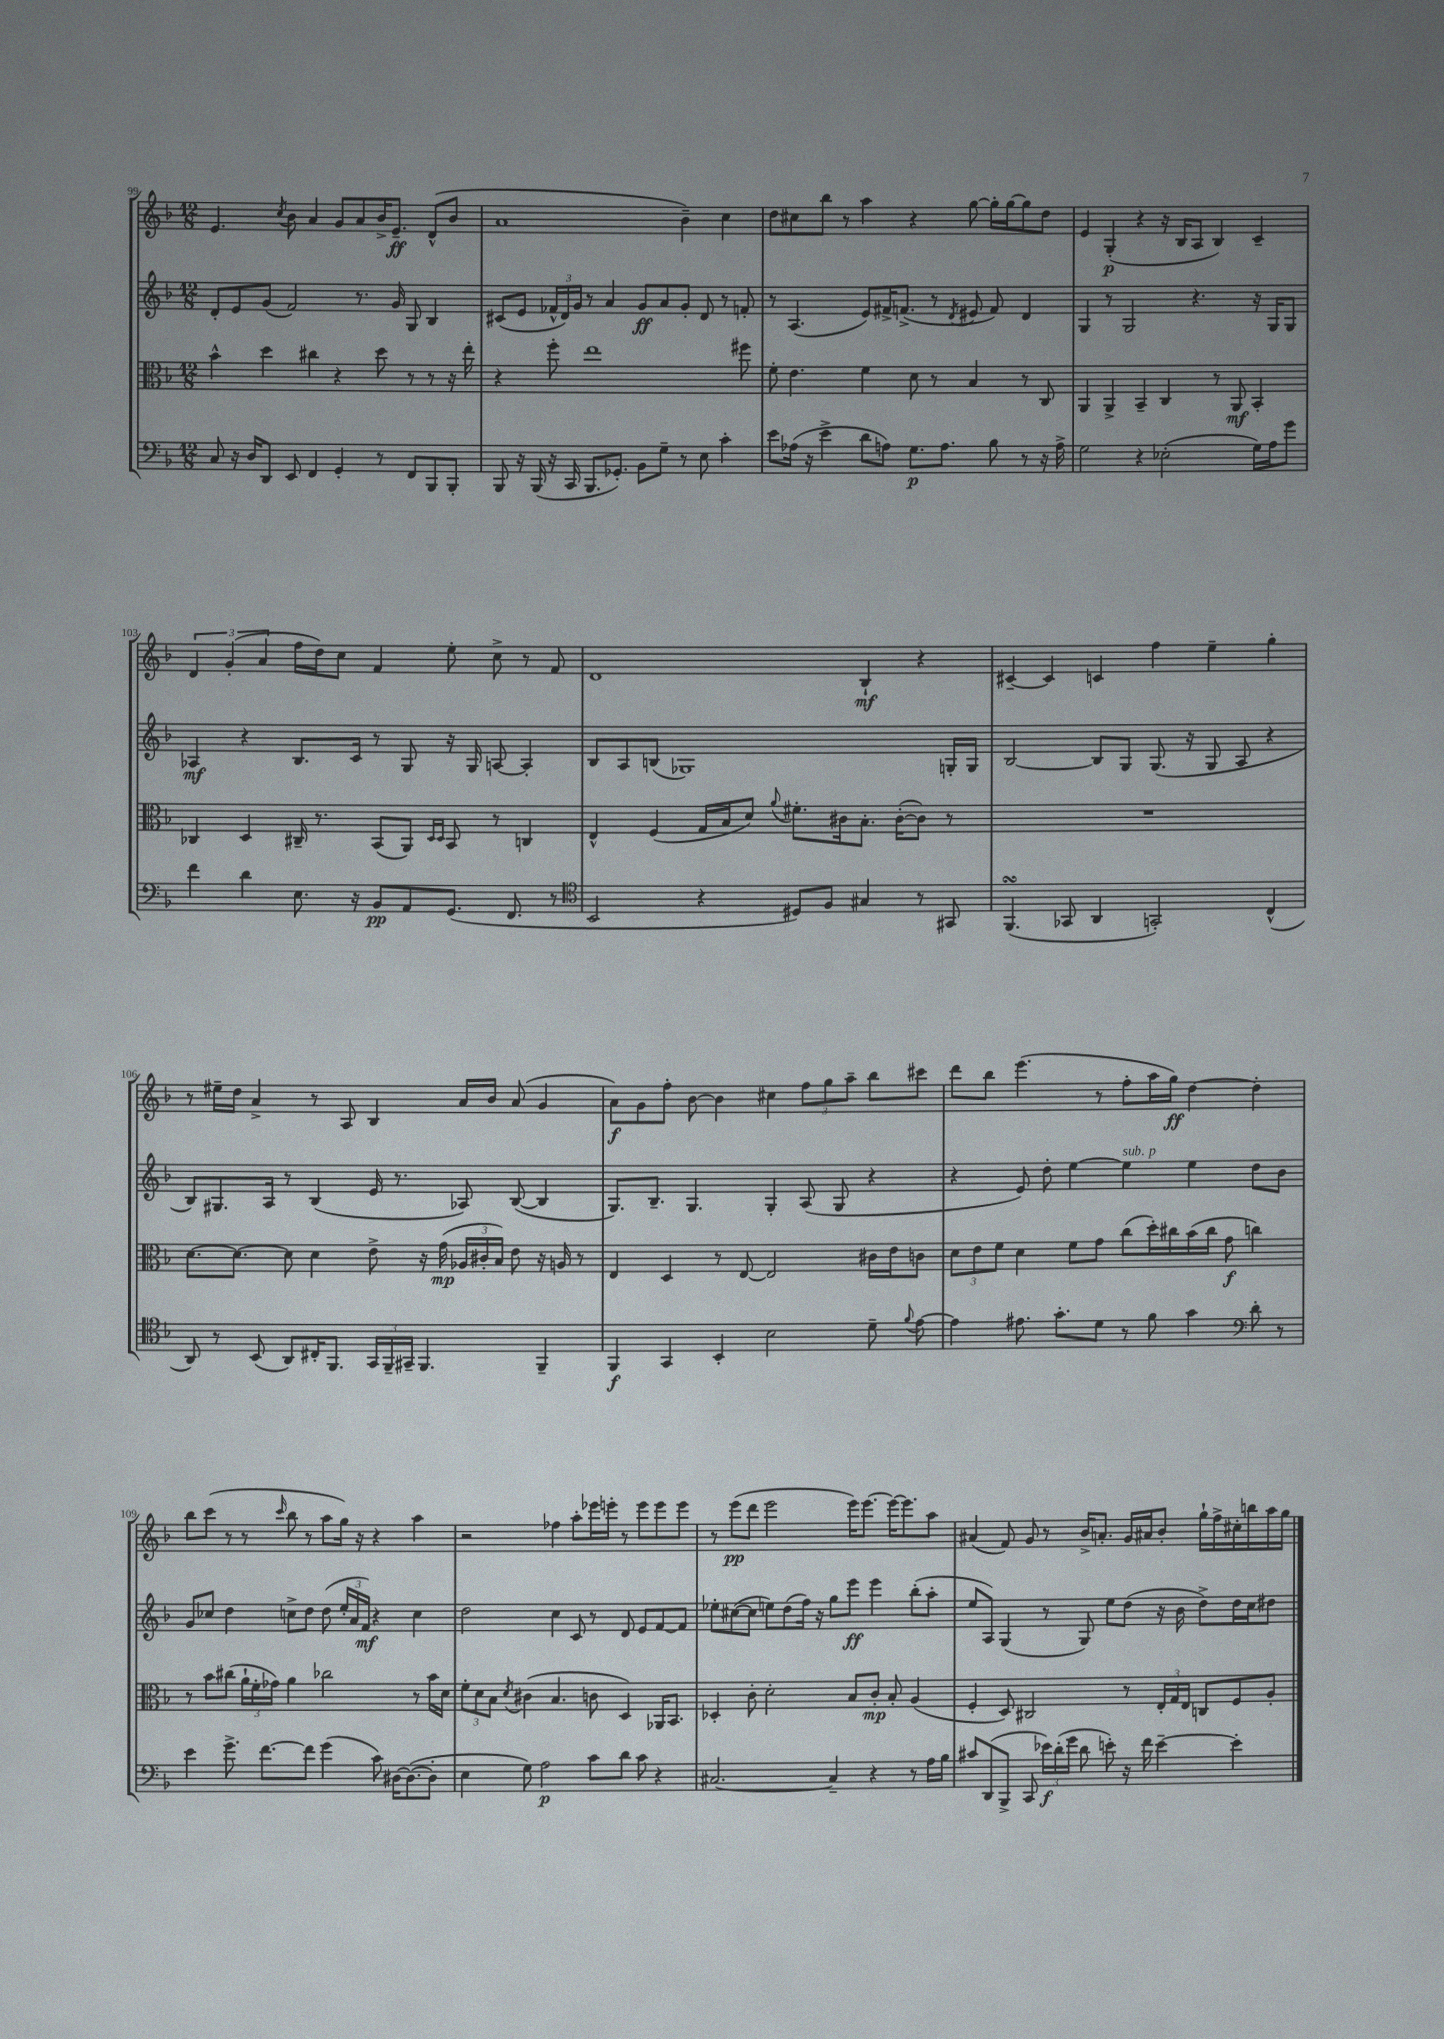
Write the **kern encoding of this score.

**kern	**kern	**kern	**kern
*staff4	*staff3	*staff2	*staff1
*clefF4	*clefC3	*clefG2	*clefG2
*k[b-]	*k[b-]	*k[b-]	*k[b-]
*M12/8	*M12/8	*M12/8	*M12/8
8C	4b-^^	8d'	4.e
16r	.	8e	.
16D	.	.	.
8DD	4dd	(8g	.
.	.	.	8qcc
8EE	.	2f)	8b-
4FF	4cc#	.	4a
4GG'	4r	.	8g
.	.	8.r	8a
8r	8dd	.	16b-^
.	.	16g	8.e~
8FF	8r	8G	.
8BBB-	8r	4B-	(8d^^
8BBB-'	16r	.	8b-
.	16ee'	.	.
=	=	=	=
8BBB-	4r	(8c#	1a
16r	.	8e	.
(16BBB-	.	.	.
16r	8ff'	24f-^^	.
.	.	24d)	.
16CC	.	.	.
.	.	24g	.
8.BBB-	1ee	8r	.
.	.	4a	.
8.GG-')	.	.	.
8BB-	.	8g	.
8G~	.	8a	.
8r	.	8g'	4b-~)
8E	.	8d	.
4c'	.	8r	4cc
.	8ff#	8f'	.
=	=	=	=
8e	8f'	8r	8dd
(16A-	4.e	(4.A	8cc#
16r	.	.	.
4e^	.	.	8bb-
.	.	.	8r
8d	4f	8e)	4aa
8A)	.	16f#^	.
.	.	(8.f^	.
8.G	8d	.	4r
.	8r	8r	.
8.A	.	.	.
.	.	8qd	.
.	4B-	8e#	[8gg
8B-	.	8f)	16gg']
.	.	.	[16gg
8r	8r	4d	8gg]
16r	8C	.	8dd
16A^	.	.	.
=	=	=	=
2G	4AA	4G	4e
.	4AA^	8r	(4G'
.	.	2G	.
4r	4BB-~	.	4r
(2E-'	4C	.	16r
.	.	.	16B-
.	.	4.r	8A
.	8r	.	4B-)
.	8AA	.	.
16G)	4BB-'	16r	4c~
16A	.	16G	.
8g	.	8G	.
=	=	=	=
4f	4C-	4A-	6d
.	.	.	(6g'
4d	4D	4r	.
.	.	.	6a
8.E	16C#~	8.B-	16ff
.	8.r	.	16dd)
.	.	.	8cc
16r	.	16c	.
8BB-	(8BB-	8r	4f
8AA	8AA)	8G	.
.	16qqD	.	.
.	16qqD	.	.
(8.GG	8BB-	16r	8ee'
.	.	16G	.
.	8r	[8A	8cc^
8.FF	.	.	.
.	4C	4A']	8r
8r	.	.	8f
=	=	=	=
*clefC4	*	*	*
2BB-	4E^^	8B-	1d
.	.	8A	.
.	(4F	(8B	.
.	.	1G-)	.
4r	16G	.	.
.	16B-	.	.
.	8d)	.	.
.	8qqa	.	.
8D#)	8.f#'	.	.
8F	.	.	.
.	16c#	.	.
4G#	8.B-'	.	4B-`
.	([16c#'	.	.
8r	8c#])	.	4r
8GG#	8r	16G'	.
.	.	16G	.
=	=	=	=
(4.FF	1.r	[2B-	[4c#~
.	.	.	4c#]
8GG-	.	.	.
4AA	.	8B-]	4c
.	.	8G	.
2GG')	.	(8.G	4ff
.	.	16r	.
.	.	8G	4ee~
.	.	8A	.
(4C^^	.	4r	4gg'
=	=	=	=
8AA)	[8.d	8B-)	8r
8r	.	8.G#	16ee#~
.	8.d_	.	16dd
(8BB-	.	.	4a^
.	.	16A	.
8AA)	8d]	8r	.
16C#'	4d	(4B-	8r
8.FF	.	.	.
.	.	.	8A
24GG	8e^	16e	4B-
24FF~	.	.	.
.	.	8.r	.
24GG#~	.	.	.
4.FF	16r	.	.
.	(16g	.	.
.	24A-	8A-)	16a
.	24c#'	.	.
.	.	.	16b-
.	24B-)	.	.
.	8e	([8B-	(8a
4FF~	16r	4B-]	4g
.	16A	.	.
.	8r	.	.
=	=	=	=
4FF	4E	8.G)	8a)
.	.	.	8g
.	.	8.B-~	.
4GG	4D	.	8ff'
.	.	4.G	[8b-
4BB-'	8r	.	4b-]
.	[8E	.	.
2B-	2E]	4G'	4cc#
.	.	(8A	12ff
.	.	.	12gg
.	.	8G	.
.	.	.	12aa~
8d~	16c#	4r	8bb-
.	16e	.	.
8qqf	.	.	.
[8e	8c	.	8ccc#
=	=	=	=
4e]	12d	4r	8ddd
.	12e	.	.
.	.	.	8bb-
.	12f	.	.
8.e#	4d	8e)	(4.eee
.	.	8dd'	.
8.g'	.	.	.
.	8f	[4ee	.
8d	8g	.	8r
8r	(8cc	4ee]	8ff'
8f	16dd')	.	16aa
.	16cc#	.	16gg)
4g	(16b-	4ee	[4dd
.	16cc#	.	.
.	8g	.	.
*clefF4	*	*	*
8d'	4cc)	8dd	4dd']
8r	.	8b-	.
=	=	=	=
4e	8r	8g	8bb-
.	8b-	8cc-	(8ccc
8.g^	(8cc#	4dd	8r
.	24a`	.	8r
.	24f'	.	.
[8.f	.	.	.
.	24g-)	.	.
.	.	.	16qqccc
.	4a	8cc^	8bb-
8f]	.	8dd	8r
(4g	2cc-	(8dd	8aa
.	.	24ee'	16gg)
.	.	24a	.
.	.	.	16r
.	.	24f)	.
8c)	.	4r	4r
[16D#	.	.	.
(8.D#_	.	.	.
.	8r	4cc	4aa
8D#']	16b-	.	.
.	16d	.	.
=	=	=	=
4E	12f'	2dd	2r
.	12d	.	.
.	12B-	.	.
.	8qd	.	.
8G)	(4c#	.	.
2A	.	.	.
.	4.B-	4cc	4ff-
.	.	8c	8aa'
8c	8c	8r	16eee-
.	.	.	16eee'
8d	4D)	8d	8r
8c	.	8e	8eee
4r	16AA-	[8f	8eee
.	8.BB-	.	.
.	.	8f]	8eee
=	=	=	=
[2.C#	4D-'	8ee-'	8r
.	.	([8cc#	(8eee
.	8c'	8cc#]	8ddd
.	2d'	8ee)	2eee
.	.	(8dd	.
.	.	16ff)	.
.	.	16r	.
4C#~]	.	8gg	.
.	8B-	8eee	16eee)
.	.	.	[8.eee
4r	8c'	4eee	.
.	8B-'	.	16eee_
.	.	.	8.eee]
8r	(4A	(8bb-'	.
16A	.	8aa'	8aa
16B-	.	.	.
=	=	=	=
8c#	4F'	8ee	(4a#
(8DD	.	8A)	.
8BBB-^	8D)	(4G	8f)
8CC	2C#	.	8g
24e-)	.	8r	8r
(24d'	.	.	.
24g	.	.	.
8d	.	8G)	16b-^
.	.	.	8.a'
8e')	.	8ee	.
16r	8r	(8dd	16g
16f	.	.	16a#
[4e~	24E'	16r	8b-'
.	24G	.	.
.	.	16b-	.
.	24E	.	.
.	8C	8dd^)	16gg`
.	.	.	16ff^
4e']	8F	16dd	16cc#'
.	.	16cc	16bb
.	8A'	8dd#	16aa
.	.	.	16gg
==	==	==	==
*-	*-	*-	*-
